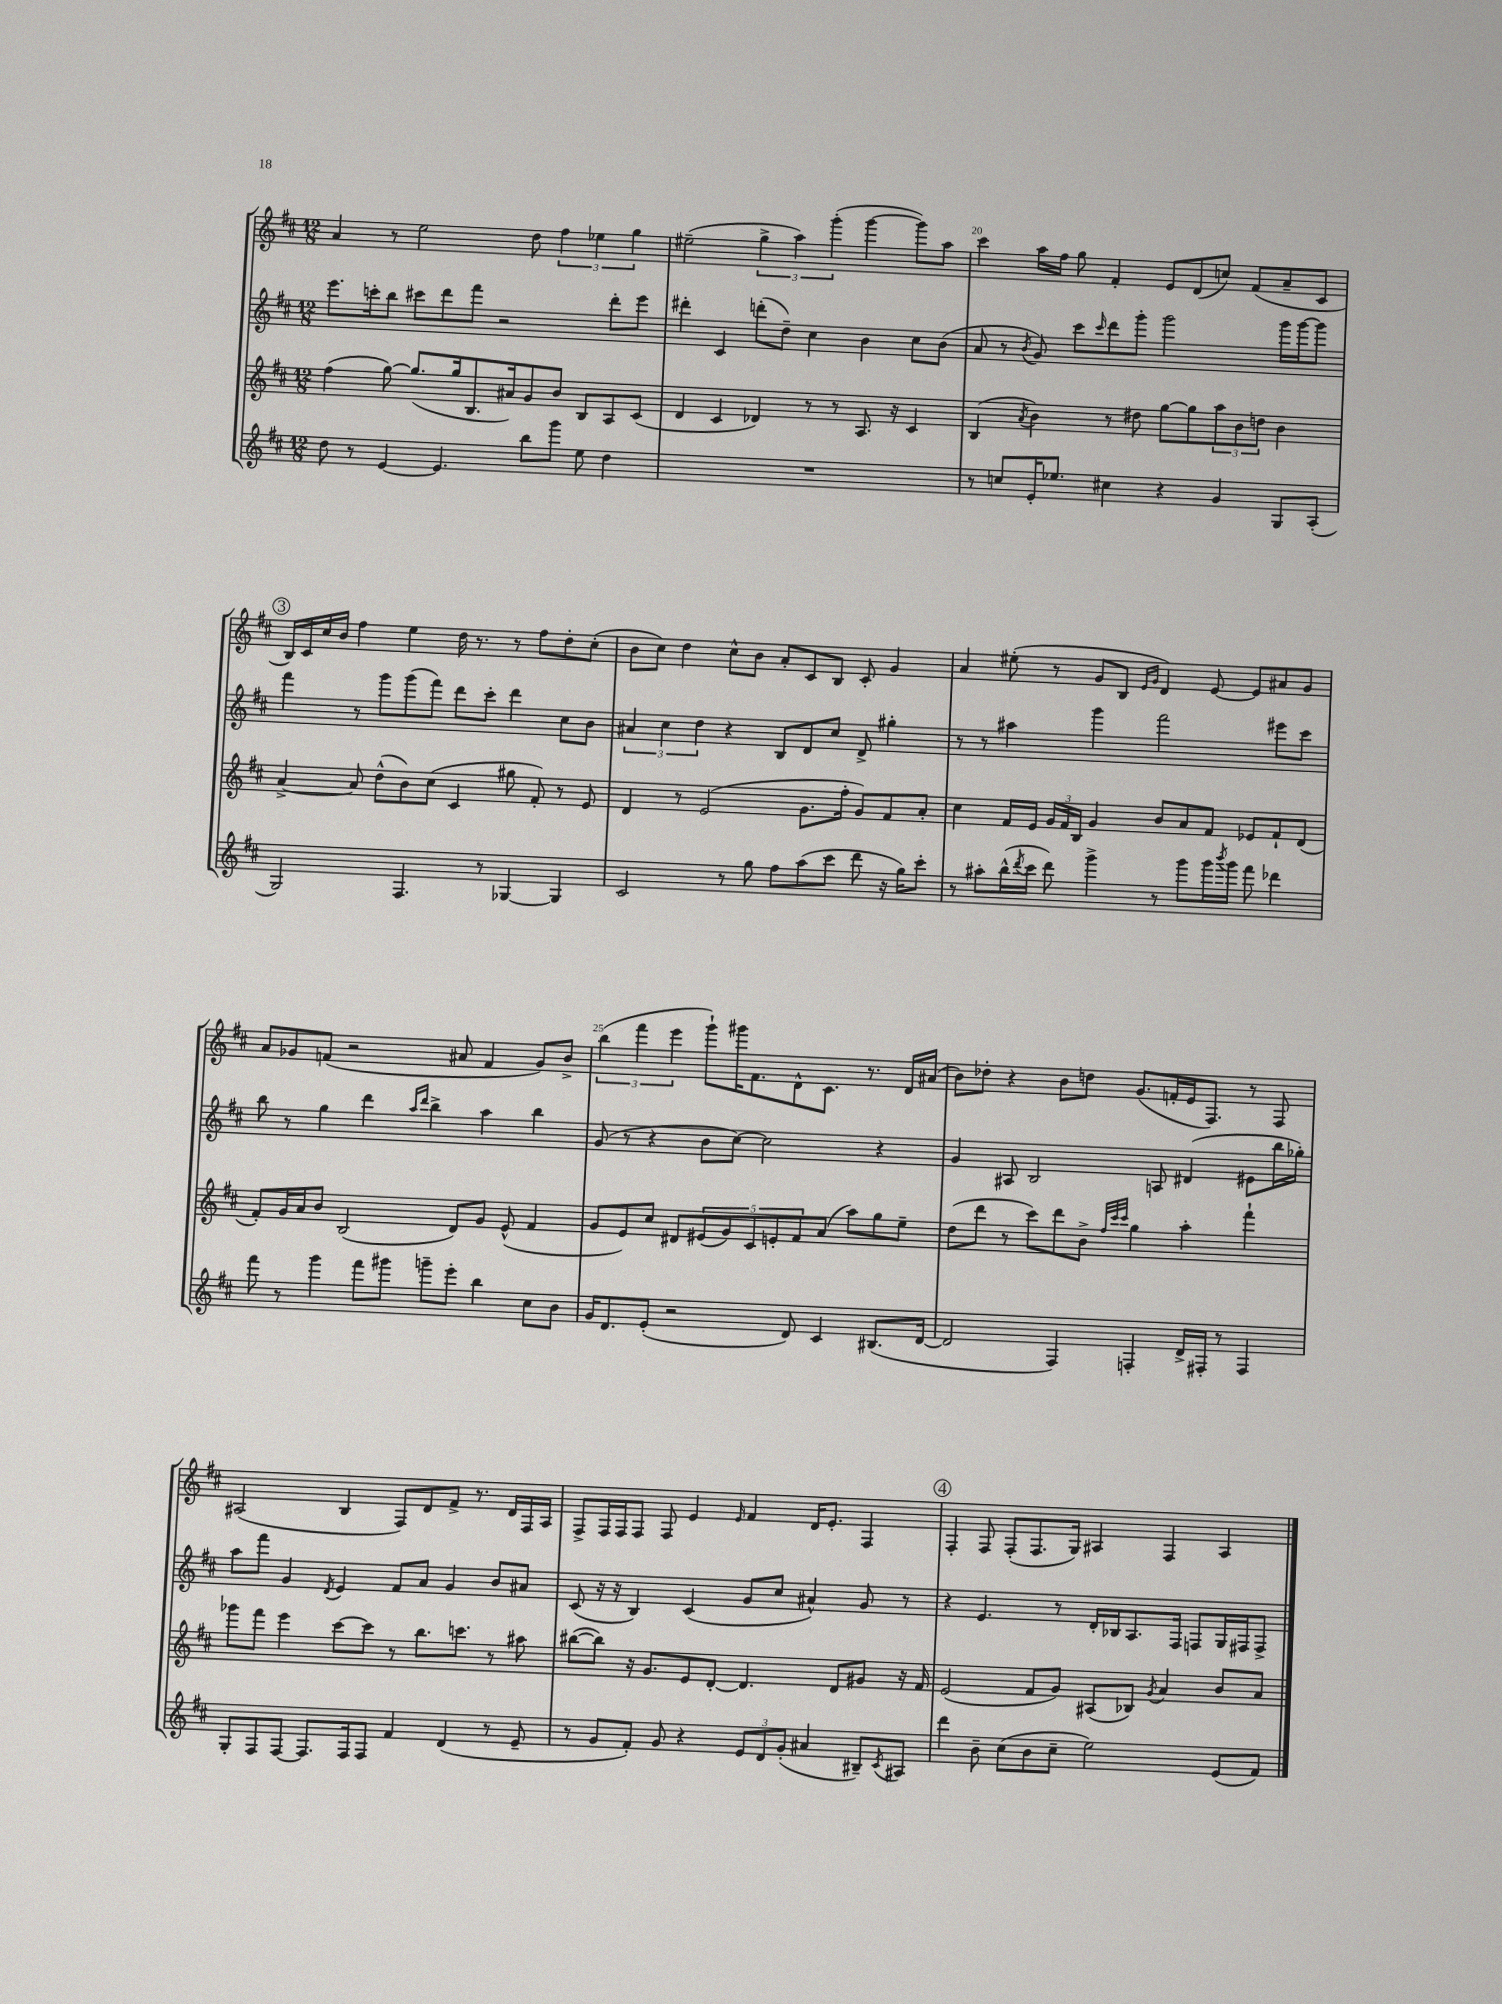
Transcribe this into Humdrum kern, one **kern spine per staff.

**kern	**kern	**kern	**kern
*staff4	*staff3	*staff2	*staff1
*clefG2	*clefG2	*clefG2	*clefG2
*k[f#c#]	*k[f#c#]	*k[f#c#]	*k[f#c#]
*M12/8	*M12/8	*M12/8	*M12/8
8dd	(4ff#	8.eee	4a
8r	.	.	.
.	.	16ccc'	.
[4e	[8gg)	8bb	8r
.	(8.gg]	8ccc#	2ee
4.e]	.	8ddd	.
.	16gg	.	.
.	8.B	8fff#	.
.	.	2r	.
.	16a#)	.	.
8bb	8g	.	8dd
8ggg	8b	.	6ff#
8ee	8B	.	.
.	.	.	6ee-
4dd	8A	8ddd'	.
.	.	.	6gg
.	(8c#	8eee	.
=	=	=	=
1.r	4d	4ddd#'	(2ee#~
.	4c#	4c#	.
.	4d-)	(8ddd'	6gg^
.	.	8dd~)	.
.	.	.	6aa)
.	8r	4cc#	.
.	.	.	(6ggg'
.	8r	.	.
.	8.A	4b	[4ggg
.	16r	.	.
.	4c#	8cc#	8ggg])
.	.	(8b	8aa
=	=	=	=
8r	(4B	8a	4ccc#
8cc	.	8r	.
.	8qa	8qb	.
16e'	4b)	8g)	16aa
8.ee-	.	.	16ff#
.	.	8ccc#	8gg
.	.	16qqccc#	.
4cc#	8r	8ddd	4f#'
.	8dd#	8ggg'	.
4r	[8gg	2ggg	8e
.	8gg]	.	(8d
4g	12aa	.	8cc)
.	12b	.	.
.	.	.	(8f#
.	12dd	.	.
8G	4b	16ggg	8a~
.	.	[16ggg	.
(8A'	.	8ggg]	8c#
=	=	=	=
2G)	[4a^	4fff#	16B)
.	.	.	16c#
.	.	.	16cc#
.	.	.	16b
.	8a]	8r	4ff#
.	(8dd^^	8ggg	.
4.F#	8b)	(8ggg	4ee
.	(8cc#	8fff#)	.
.	4c#	8ddd	16dd
.	.	.	8.r
8r	.	8ccc#'	.
[4G-	8gg#	4ddd	8r
.	8f#')	.	8ff#
4G-]	8r	8cc#	8dd'
.	8e	8b	(8cc#'
=	=	=	=
2c#	4d	6a#	8b
.	.	.	8cc#)
.	.	6cc#	.
.	8r	.	4dd
.	.	6dd	.
.	(2e	.	.
8r	.	4r	8cc#^^
8gg	.	.	8b
8ff#	.	8B	8a'
(8aa	8.g	8d	8c#
8ccc#	.	8cc#	8B
.	16ff#'	.	.
8ddd	8g)	8d^	8c#'
16r	8f#	4gg#'	4g
16gg)	.	.	.
8ccc#'	8a'	.	.
=	=	=	=
8r	4cc#	8r	4a
8aa#'	.	8r	.
(16bb^^	16f#	4aa#	(8ee#'
8qddd	.	.	.
16ccc#	16e	.	.
8ddd)	24g	.	8r
.	24f#	.	.
.	24B	.	.
4ggg^	4g	4ggg	8g
.	.	.	8B
.	.	.	16qqe
.	.	.	16qqg
8r	8b	2fff#	4d)
8ggg	8a	.	.
16ggg	8f#	.	[8e
8qbbb	.	.	.
16ggg	.	.	.
8fff#	8e-	.	8e]
4ddd-	8f#`	8eee#	8a#
.	(8d	8ccc#	8g
=	=	=	=
8fff#	8f#')	8bb	8a
8r	16g	8r	8g-
.	16a	.	.
4ggg	8b	4gg	(8f
.	(2B	.	2r
8fff#	.	4ddd	.
8ggg#	.	.	.
.	.	16qqaa	.
.	.	16qqddd	.
8ggg~	.	4bb^	.
8eee'	8d)	.	8a#
4bb	8g	4aa	4f
.	(8e^^	.	.
8cc#	4f#	4bb	8g-)
8b	.	.	8b^
=	=	=	=
16g	8g	(8g	(6bb
8.d	.	.	.
.	8e)	8r	.
.	.	.	6fff#
(8e'	8cc#	4r	.
.	.	.	6eee
2r	8d#	.	.
.	(10e#	8b	8ggg`)
.	10g)	.	.
.	.	[8cc#)	16ggg#
.	.	.	8.f#
.	10c#	.	.
.	.	2cc#]	.
.	10e'	.	.
8d)	.	.	8d^^
.	10f#	.	.
4c#	(8a	.	8.c#
.	8aa)	.	.
.	.	.	8.r
(8.B#	8gg	4r	.
.	8ee~	.	16d
[16d	.	.	(16a#
=	=	=	=
2d]	(8dd	4g	8b)
.	8ddd	.	8dd-'
.	8r	8A#	4r
.	8ccc#)	2B	.
4F#)	8ddd	.	8b
.	8b^	.	8dd
.	32qqff#	.	.
.	32qqccc#	.	.
.	32qqccc#	.	.
4F'	4gg	.	(8.g
.	.	8A	.
.	.	.	16f'
16d^	4aa'	(4d#	16e
16F#'	.	.	8.F#)
8r	.	.	.
4F#	4fff#`	8e#	8r
.	.	16bb	8F#
.	.	16gg-')	.
=	=	=	=
8G'	8ggg-	8aa	(2A#
8F#	8fff#	8fff#	.
[8F#	4eee	4g	.
8.F#]	.	.	.
.	.	8qd	.
.	[8ccc#	4e	4B
16F#	.	.	.
8F#	8ccc#]	.	.
4f#	8r	8f#	8F#)
.	8.bb	8a	8d
(4d	.	4g	8f#^
.	8.ccc	.	.
.	.	.	8.r
8r	8r	8b	.
.	.	.	16d
8e~	8aa#	8a#	16F#
.	.	.	16A#
=	=	=	=
8r	([8bb#	(8c#	8F#^
8g	8bb#])	16r	16F#
.	.	16r	16F#
8f#')	16r	4B)	8F#
.	8.g	.	.
8g	.	.	8F#
4r	8e	(4c#	4e
.	[8d'	.	.
.	.	.	16qqe
12e	4.d]	8g	4f#
12d	.	.	.
.	.	8cc#	.
(12g'	.	.	.
4a#	.	4a#^^)	16d
.	.	.	8.e'
.	8d	.	.
8B#~)	8g#	8g	4F#
8qc#	.	.	.
8A#	16r	8r	.
.	16f#	.	.
=	=	=	=
4ddd	(2e	4r	4F#'
8b~	.	4.e	8F#
(8cc#	.	.	(8F#'
8b	8f#	.	8.F#
8cc#~	8g)	8r	.
.	.	.	16G)
2ee)	(8A#	16d'	4A#
.	.	16B-	.
.	8B-)	8.A	.
.	8qg	.	.
.	4a	.	4F#
.	.	16F#	.
.	.	8F	.
(8e	8b	16G	4A#
.	.	16F#	.
8f#)	8a	8F#^	.
==	==	==	==
*-	*-	*-	*-
